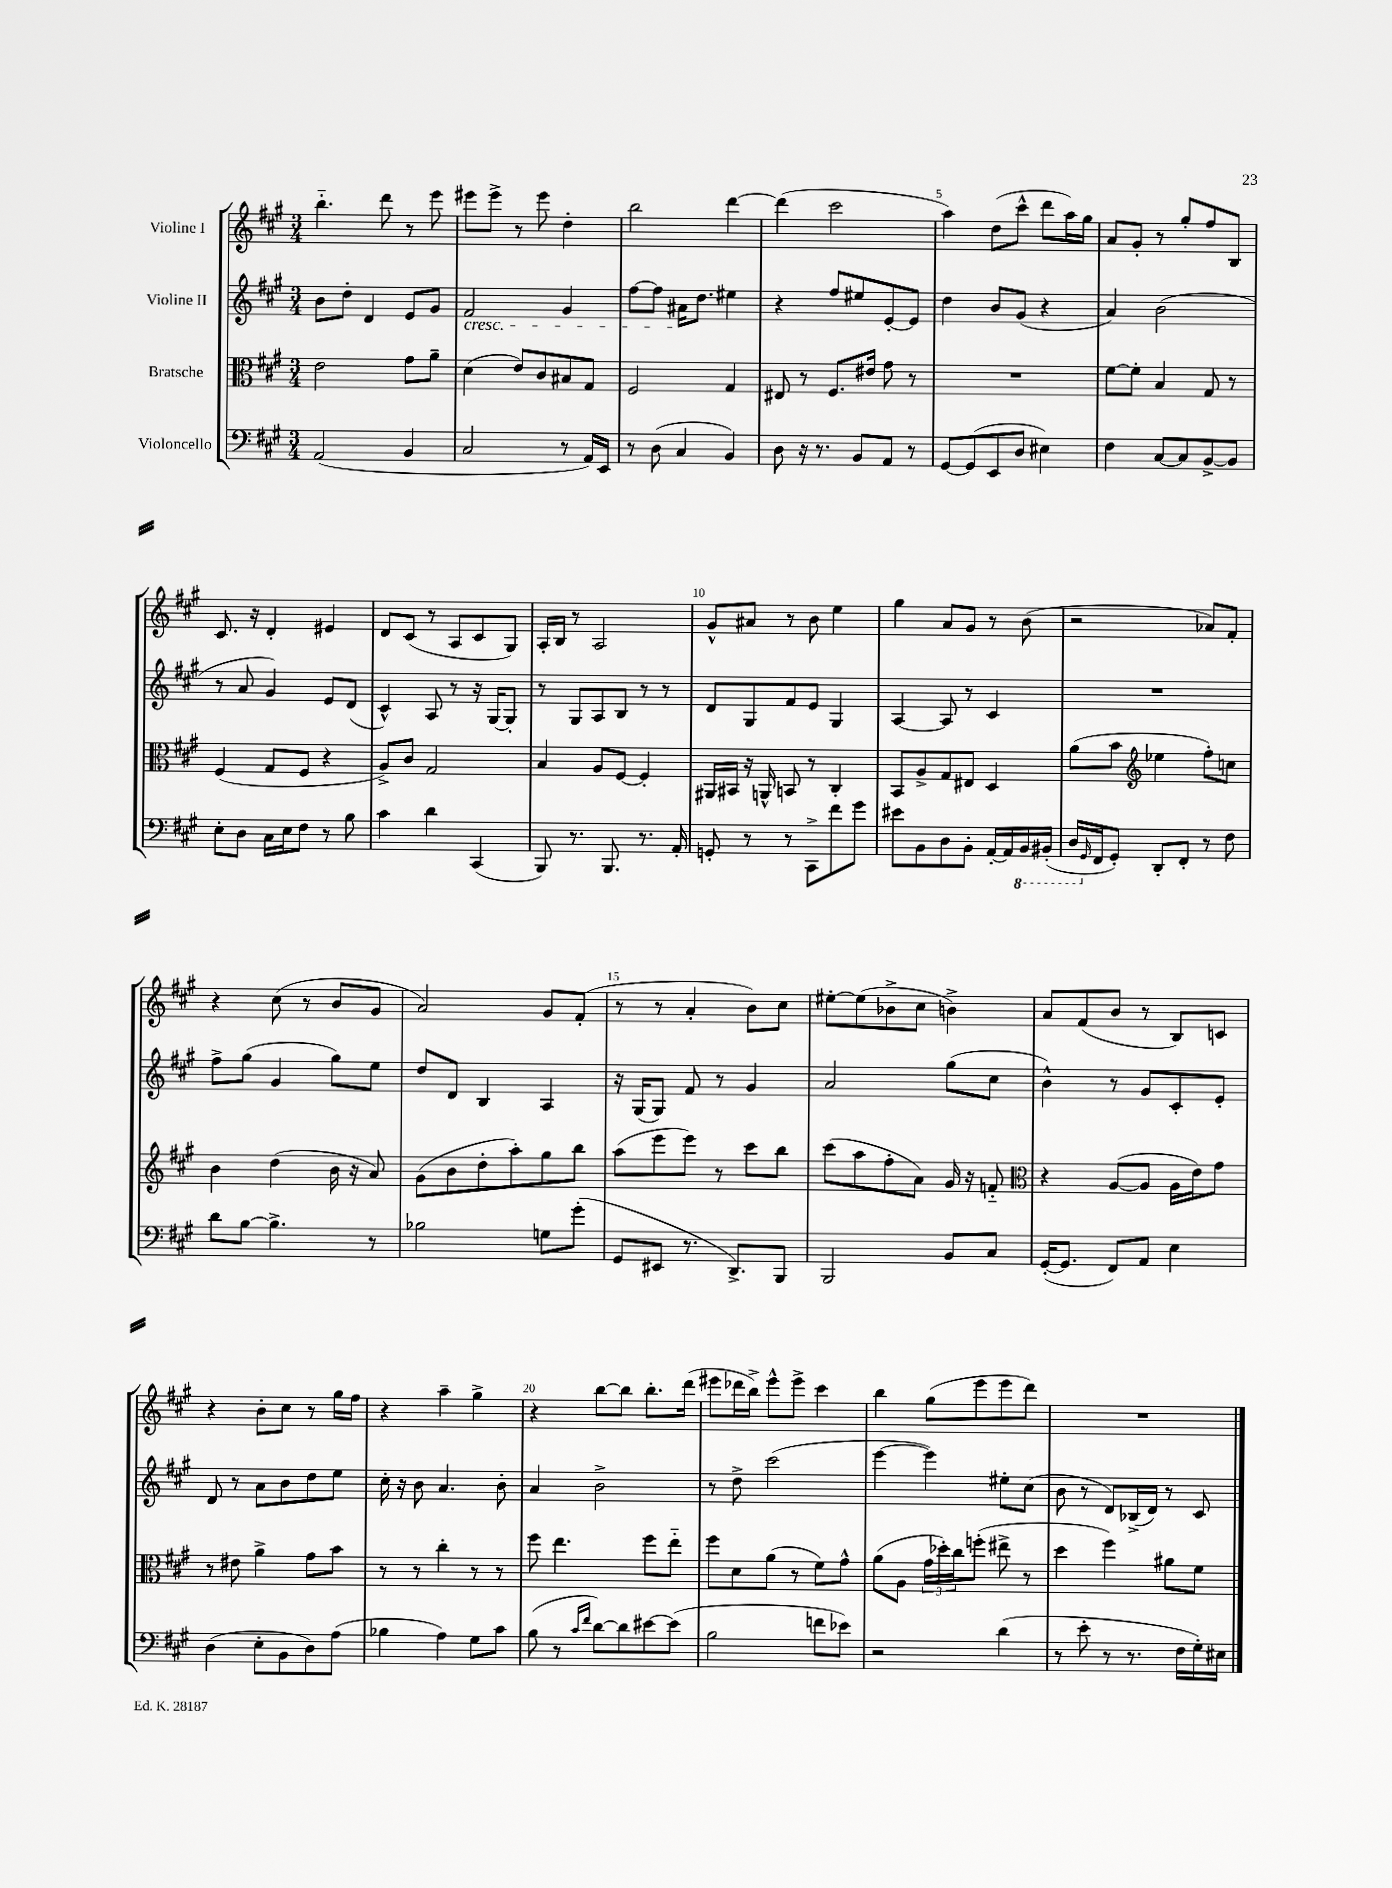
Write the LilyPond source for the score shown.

<<
\new StaffGroup <<
\new Staff = "s0" \with { instrumentName = "Violine I" } {
    \clef treble \key a \major \numericTimeSignature \time 3/4
    b''4.-_ d'''8 r8 e'''8 |
    eis'''8 eis'''8-> r8 eis'''8 d''4-. |
    b''2 d'''4~ |
    d'''4( cis'''2 |
    a''4) d''8( cis'''8-^ d'''8 a''16) gis''16 |
    a'8 gis'8-. r8 gis''8-. fis''8 b8 |
    cis'8. r16 d'4-. eis'4 |
    d'8 cis'8( r8 a8 cis'8 gis8) |
    a16-. b16 r8 a2 |
    gis'8-^ ais'8 r8 b'8 e''4 |
    gis''4 a'8 gis'8 r8 b'8( |
    r2 aes'8) fis'8-. |
    r4 cis''8( r8 b'8 gis'8 |
    a'2) gis'8 fis'8-.( |
    r8 r8 a'4-. b'8) cis''8 |
    eis''8~-. eis''8( bes'8-> cis''8 b'4->) |
    a'8 fis'8( b'8 r8 b8) c'8 |
    r4 b'8-. cis''8 r8 gis''16 fis''16 |
    r4 a''4-- gis''4-> |
    r4 b''8~ b''8 b''8.-. d'''16( |
    eis'''8 des'''16 b''16->) eis'''8-^ eis'''8-> cis'''4 |
    b''4 gis''8( e'''8 e'''8 d'''8) |
    R2. \bar "|." |
}
\new Staff = "s1" \with { instrumentName = "Violine II" } {
    \clef treble \key a \major \numericTimeSignature \time 3/4
    b'8 d''8-. d'4 e'8 gis'8 |
    fis'2\cresc gis'4 |
    fis''8~ fis''8 ais'16\! d''8. eis''4 |
    r4 fis''8 eis''8 e'8~-. e'8 |
    d''4 b'8 gis'8( r4 |
    a'4) b'2( |
    r8 a'8 gis'4) e'8 d'8( |
    cis'4-^) a8 r8 r16 gis16~ gis8-. |
    r8 gis8 a8 b8 r8 r8 |
    d'8 gis8 fis'8 e'8 gis4 |
    a4~ a8 r8 cis'4 |
    R2. |
    fis''8-> gis''8( gis'4 gis''8) e''8 |
    d''8 d'8 b4 a4 |
    r16 gis16( gis8) fis'8 r8 gis'4 |
    a'2 gis''8( cis''8 |
    b'4-^) r8 gis'8 cis'8-. e'8-. |
    d'8 r8 a'8 b'8 d''8 e''8 |
    cis''16-. r16 b'8 a'4. b'8-. |
    a'4 b'2-> |
    r8 d''8-> cis'''2( |
    e'''4~ e'''4) eis''8-. cis''8( |
    b'8 r8 d'8) bes16->( d'16) r8 cis'8 \bar "|." |
}
\new Staff = "s2" \with { instrumentName = "Bratsche" } {
    \clef alto \key a \major \numericTimeSignature \time 3/4
    e'2 gis'8 a'8-- |
    d'4( e'8) cis'8 bis8 gis8 |
    fis2 gis4 |
    eis8 r8 fis8. eis'16 gis'8 r8 |
    R2. |
    fis'8~ fis'8-. b4 gis8 r8 |
    fis4( gis8 fis8 r4 |
    a8->) cis'8 gis2 |
    b4 a8 fis8~ fis4-. |
    ais,16 bis,16 r16 a,16-^ b,8 r8 cis4-. |
    b,8 a8-> gis8 eis8 d4 |
    a'8( b'8 \clef treble ees''4 fis''8-.) c''8 |
    b'4 d''4( b'16 r16 a'8) |
    gis'8( b'8 d''8-. a''8-.) gis''8 b''8 |
    a''8( e'''8 e'''8) r8 cis'''8 b''8 |
    cis'''8( a''8 fis''8-. a'8) gis'16 r16 f'8-_ |
    \clef alto r4 a8~( a8 a16 e'16) gis'8 |
    r8 eis'8 a'4-> gis'8 b'8 |
    r8 r8 cis''4-. r8 r8 |
    fis''8 e''4. fis''8 e''8-_ |
    fis''8 d'8 a'8( r8 fis'8) gis'8-^ |
    a'8( a8 \tuplet 3/2 { gis'16 des''16-.) cis''16 } f''8-.( eis''8-> r8 |
    d''4 fis''4) ais'8 fis'8 \bar "|." |
}
\new Staff = "s3" \with { instrumentName = "Violoncello" } {
    \clef bass \key a \major \numericTimeSignature \time 3/4
    a,2( b,4 |
    cis2 r8 a,16) e,16 |
    r8 d8( cis4 b,4) |
    d8 r16 r8. b,8 a,8 r8 |
    gis,8~ gis,8( e,8 d8 eis4) |
    fis4 cis8~ cis8 b,8~-> b,8 |
    e8-. d8 cis16 e16 fis8 r8 b8 |
    cis'4 d'4 cis,4( |
    b,,8) r8. b,,8. r8. a,16-. |
    g,8-. r8 r8 cis,8-> fis'8 gis'8 |
    eis'8 b,8 d8 b,8-. a,16~-. a,16 \ottava #-1 b,,16 bis,,16-.( |
    d,16 \ottava #0 \grace { gis,16 } fis,16 gis,8-.) d,8-. fis,8-. r8 fis8 |
    d'8 b8~ b4.-> r8 |
    bes2 g8 gis'8-.( |
    gis,8 eis,8 r8. d,8.->) b,,8 |
    b,,2 b,8 cis8 |
    gis,16~-.( gis,8. fis,8) a,8 e4 |
    d4( e8-. b,8 d8) a8( |
    bes4 a4) gis8 cis'8 |
    b8( r8 \grace { cis'16 fis'16 } d'8~) d'8 eis'8~ eis'8( |
    b2 f'8 ees'8) |
    r2 d'4( |
    r8 e'8-. r8 r8. fis16 gis16-.) eis16 \bar "|." |
}
>>
>>
\layout { \context { \Score \override BarNumber.break-visibility = ##(#f #t #t) barNumberVisibility = #(every-nth-bar-number-visible 5) } }
